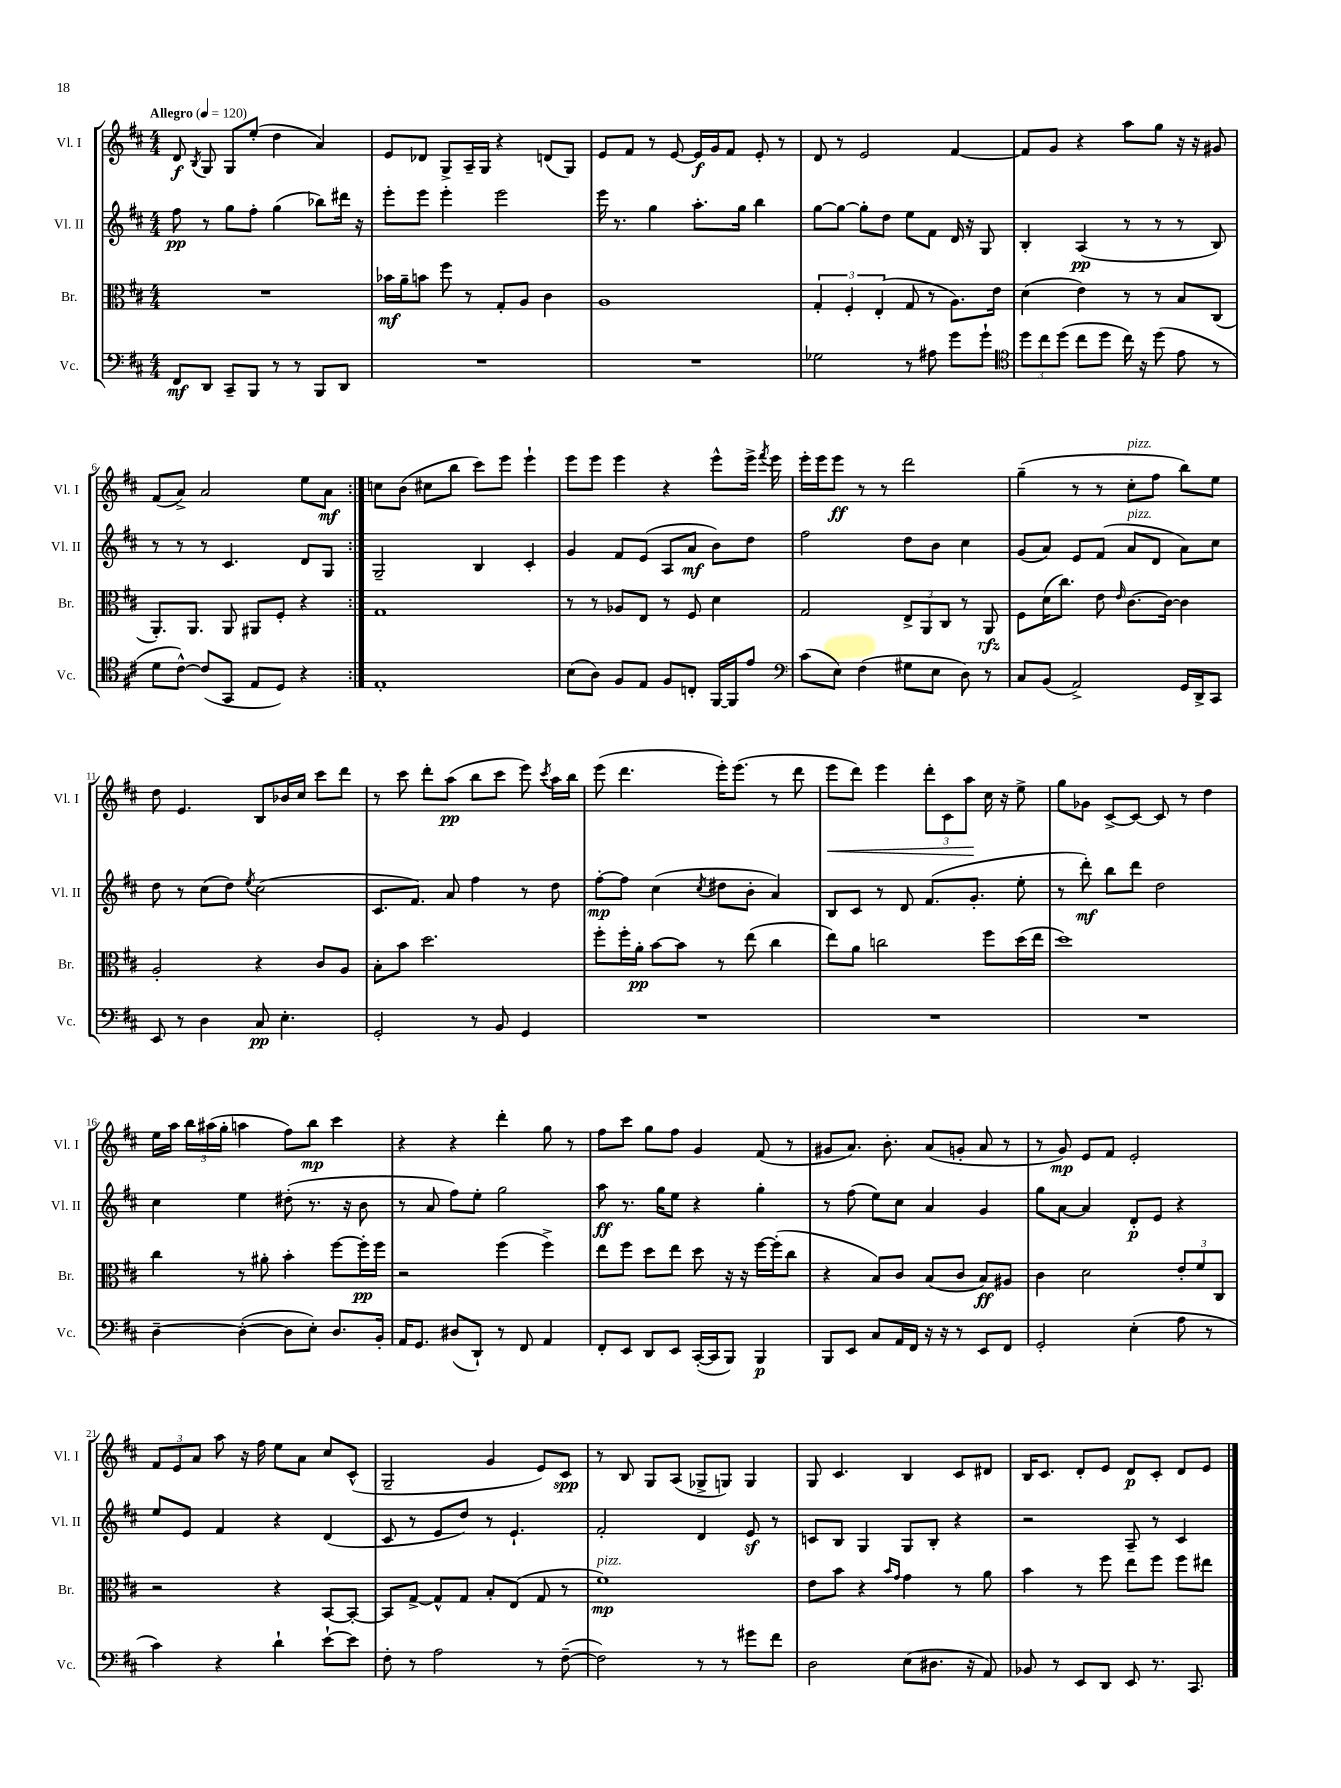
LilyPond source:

<<
\new StaffGroup <<
\new Staff = "s0" \with { instrumentName = "Vl. I" shortInstrumentName = "Vl. I" } {
    \clef treble \key d \major \numericTimeSignature \time 4/4 \tempo "Allegro" 4 = 120
    \autoBeamOff \repeat volta 2 { d'8\f \acciaccatura { b8 } g8 g8[ e''8]-.( d''4 a'4) |
    e'8[ des'8] g8[-> a16-- g16] r4 d'8[( g8]) |
    e'8[ fis'8] r8 e'8~ e'16[\f g'16 fis'8] e'8-. r8 |
    d'8 r8 e'2 fis'4~ |
    fis'8[ g'8] r4 a''8[ g''8] r16 r16 gis'8 |
    fis'8[( a'8]->) a'2 e''8[ a'8]\mf | }
    c''8[ b'8]( cis''8[ b''8] cis'''8[) e'''8] e'''4-! |
    e'''8[ e'''8] e'''4 r4 e'''8[-^ e'''16]-> \acciaccatura { fis'''8 } e'''16 |
    e'''16[-. e'''16 e'''8]\ff r8 r8 d'''2 |
    g''4--( r8 r8 cis''8[-.^\markup { \italic "pizz." } fis''8] b''8[) e''8] |
    d''8 e'4. b8[ bes'16 cis''16] cis'''8[ d'''8] |
    r8 cis'''8 d'''8[-. a''8]\pp( b''8[ cis'''8] e'''8) \acciaccatura { cis'''8 } a''16[ b''16] |
    e'''8( d'''4. e'''16[-.) e'''8.]( r8 d'''8 |
    e'''8[\< d'''8]) e'''4 \tuplet 3/2 { d'''8[-. cis'8 a''8]\! } cis''16 r16 e''8-> |
    g''8[ ges'8] cis'8[~-> cis'8]~ cis'8 r8 d''4 |
    e''16[ a''16] \tuplet 3/2 { b''16[ ais''16( g''16]-. } a''4 fis''8[) b''8]\mp cis'''4 |
    r4 r4 d'''4-. g''8 r8 |
    fis''8[ cis'''8] g''8[ fis''8] g'4 fis'8( r8 |
    gis'8[ a'8.]) b'8.-. a'8[( g'8]-. a'8 r8 |
    r8 g'8\mp) e'8[ fis'8] e'2-. |
    \tuplet 3/2 { fis'8[ e'8 a'8] } a''8 r16 fis''16 e''8[ a'8] cis''8[ cis'8]-^( |
    g2-- g'4 e'8[) cis'8]\spp |
    r8 b8 g8[ a8]( ges8[-> g8]) g4 |
    g8 cis'4. b4 cis'8[ dis'8] |
    b16[ cis'8.] d'8[-. e'8] d'8[\p cis'8]-. d'8[ e'8] \bar "|." |
}
\new Staff = "s1" \with { instrumentName = "Vl. II" shortInstrumentName = "Vl. II" } {
    \clef treble \key d \major \numericTimeSignature \time 4/4
    \autoBeamOff \repeat volta 2 { fis''8\pp r8 g''8[ fis''8]-. g''4( bes''8[) dis'''16] r16 |
    e'''8[-. e'''8] e'''4-. e'''2 |
    e'''16 r8. g''4 a''8.[-. g''16] b''4 |
    g''8[~ g''8]~ g''8[-. d''8] e''8[ fis'8] d'16 r16 g8 |
    b4-. a4\pp( r8 r8 r8 b8) |
    r8 r8 r8 cis'4. d'8[ g8] | }
    g2-- b4 cis'4-. |
    g'4 fis'8[ e'8]( a8[ a'8]\mf b'8[) d''8] |
    fis''2 d''8[ b'8] cis''4 |
    g'8[( a'8]) e'8[ fis'8]( a'8[^\markup { \italic "pizz." } d'8] a'8[) cis''8] |
    d''8 r8 cis''8[( d''8]) \acciaccatura { e''8 } cis''2( |
    cis'8.[ fis'8.]) a'8 fis''4 r8 d''8 |
    fis''8[~-.\mp fis''8] cis''4( \acciaccatura { cis''8 } dis''8[ b'8]-. a'4) |
    b8[ cis'8] r8 d'8 fis'8.[( g'8.]-. e''8-. |
    r8 d'''8-.\mf) b''8[ d'''8] d''2 |
    cis''4 e''4 dis''8-.( r8. r16 b'8 |
    r8 a'8 fis''8[) e''8]-. g''2 |
    a''8\ff r8. g''16[ e''8] r4 g''4-. |
    r8 fis''8( e''8[) cis''8] a'4 g'4 |
    g''8[ a'8]~ a'4 d'8[-.\p e'8] r4 |
    e''8[ e'8] fis'4 r4 d'4( |
    cis'8 r8 e'8[ d''8]) r8 e'4.-! |
    fis'2-. d'4 e'8\sf r8 |
    c'8[ b8] g4 g8[ b8]-. r4 |
    r2 a8-- r8 cis'4 \bar "|." |
}
\new Staff = "s2" \with { instrumentName = "Br." shortInstrumentName = "Br." } {
    \clef alto \key d \major \numericTimeSignature \time 4/4
    \autoBeamOff \repeat volta 2 { R1 |
    bes'16[\mf a'16-- b'8] fis''8 r8 g8[-. a8] cis'4 |
    a1 |
    \tuplet 3/2 { g4-. fis4-. e4-.( } g8 r8 a8.[) e'16] |
    d'4( e'4) r8 r8 b8[ cis8]( |
    a,8.[-.) a,8.] a,8 ais,8[ fis8]-. r4 | }
    g1 |
    r8 r8 aes8[ e8] r8 fis8 d'4 |
    g2 \tuplet 3/2 { e8[-> a,8 cis8] } r8 a,8\rfz |
    fis8[ d'16( cis''8.]) e'8 \grace { e'16 } cis'8.[~ cis'16]~ cis'4 |
    a2-. r4 cis'8[ a8] |
    b8[-. b'8] d''2. |
    fis''8[-. fis''16-. a'16]-.\pp b'8[~ b'8] r8 e''8( cis''4 |
    e''8[) a'8] c''2 fis''8[ d''16( e''16] |
    d''1) |
    cis''4 r8 ais'8-. b'4-. fis''8[~ fis''16-.\pp fis''16] |
    r2 fis''4( fis''4->) |
    e''8[ fis''8] d''8[ e''8] d''8 r16 r16 fis''16[~ fis''16-.( cis''8] |
    r4 b8[) cis'8] b8[( cis'8] b8[\ff) ais8] |
    cis'4 d'2 \tuplet 3/2 { e'8[-. fis'8 cis8] } |
    r2 r4 b,8[~ b,8]~-. |
    b,8[ g8]~-> g8[-^ g8] b8[-. e8]( g8 r8 |
    fis'1\mp^\markup { \italic "pizz." }) |
    e'8[ b'8] r4 \grace { b'16[ g'16] } g'4 r8 a'8 |
    b'4 r8 fis''8 e''8[ fis''8] fis''8[ eis''8] \bar "|." |
}
\new Staff = "s3" \with { instrumentName = "Vc." shortInstrumentName = "Vc." } {
    \clef bass \key d \major \numericTimeSignature \time 4/4
    \autoBeamOff \repeat volta 2 { fis,8[\mf d,8] cis,8[-- b,,8] r8 r8 b,,8[ d,8] |
    R1 |
    R1 |
    ges2 r8 ais8 g'8[ g'8]-! |
    \clef tenor \tuplet 3/2 { d''8[ cis''8 d''8]( } cis''8[ d''8] cis''16) r16 d''8( e'8 r8 |
    d'8[ cis'8]~-^) cis'8[( g,8] e8[ d8]) r4 | }
    e1-. |
    b8[( a8]) fis8[ e8] fis8[ c8]-. fis,16[~ fis,16 e'8] |
    \clef bass cis'8[( e8]) fis4( gis8[ e8] d8) r8 |
    cis8[ b,8]( a,2->) g,16[ d,16-> cis,8] |
    e,8 r8 d4 cis8\pp e4.-. |
    g,2-. r8 b,8 g,4 |
    R1 |
    R1 |
    R1 |
    d4~-- d4~-.( d8[ e8]-.) d8.[ b,16]-. |
    a,16[ g,8.] dis8[( d,8]-!) r8 fis,8 a,4 |
    fis,8[-. e,8] d,8[ e,8] cis,16[~-.( cis,16 b,,8]) b,,4\p |
    b,,8[ e,8] cis8[ a,16 fis,16] r16 r16 r8 e,8[ fis,8] |
    g,2-. e4-.( a8 r8 |
    cis'4) r4 d'4-! e'8[~-! e'8] |
    fis8-. r8 a2 r8 fis8~--( |
    fis2) r8 r8 gis'8[ fis'8] |
    d2 e8[( dis8.] r16 a,8) |
    bes,8 r8 e,8[ d,8] e,8 r8. cis,8. \bar "|." |
}
>>
>>
